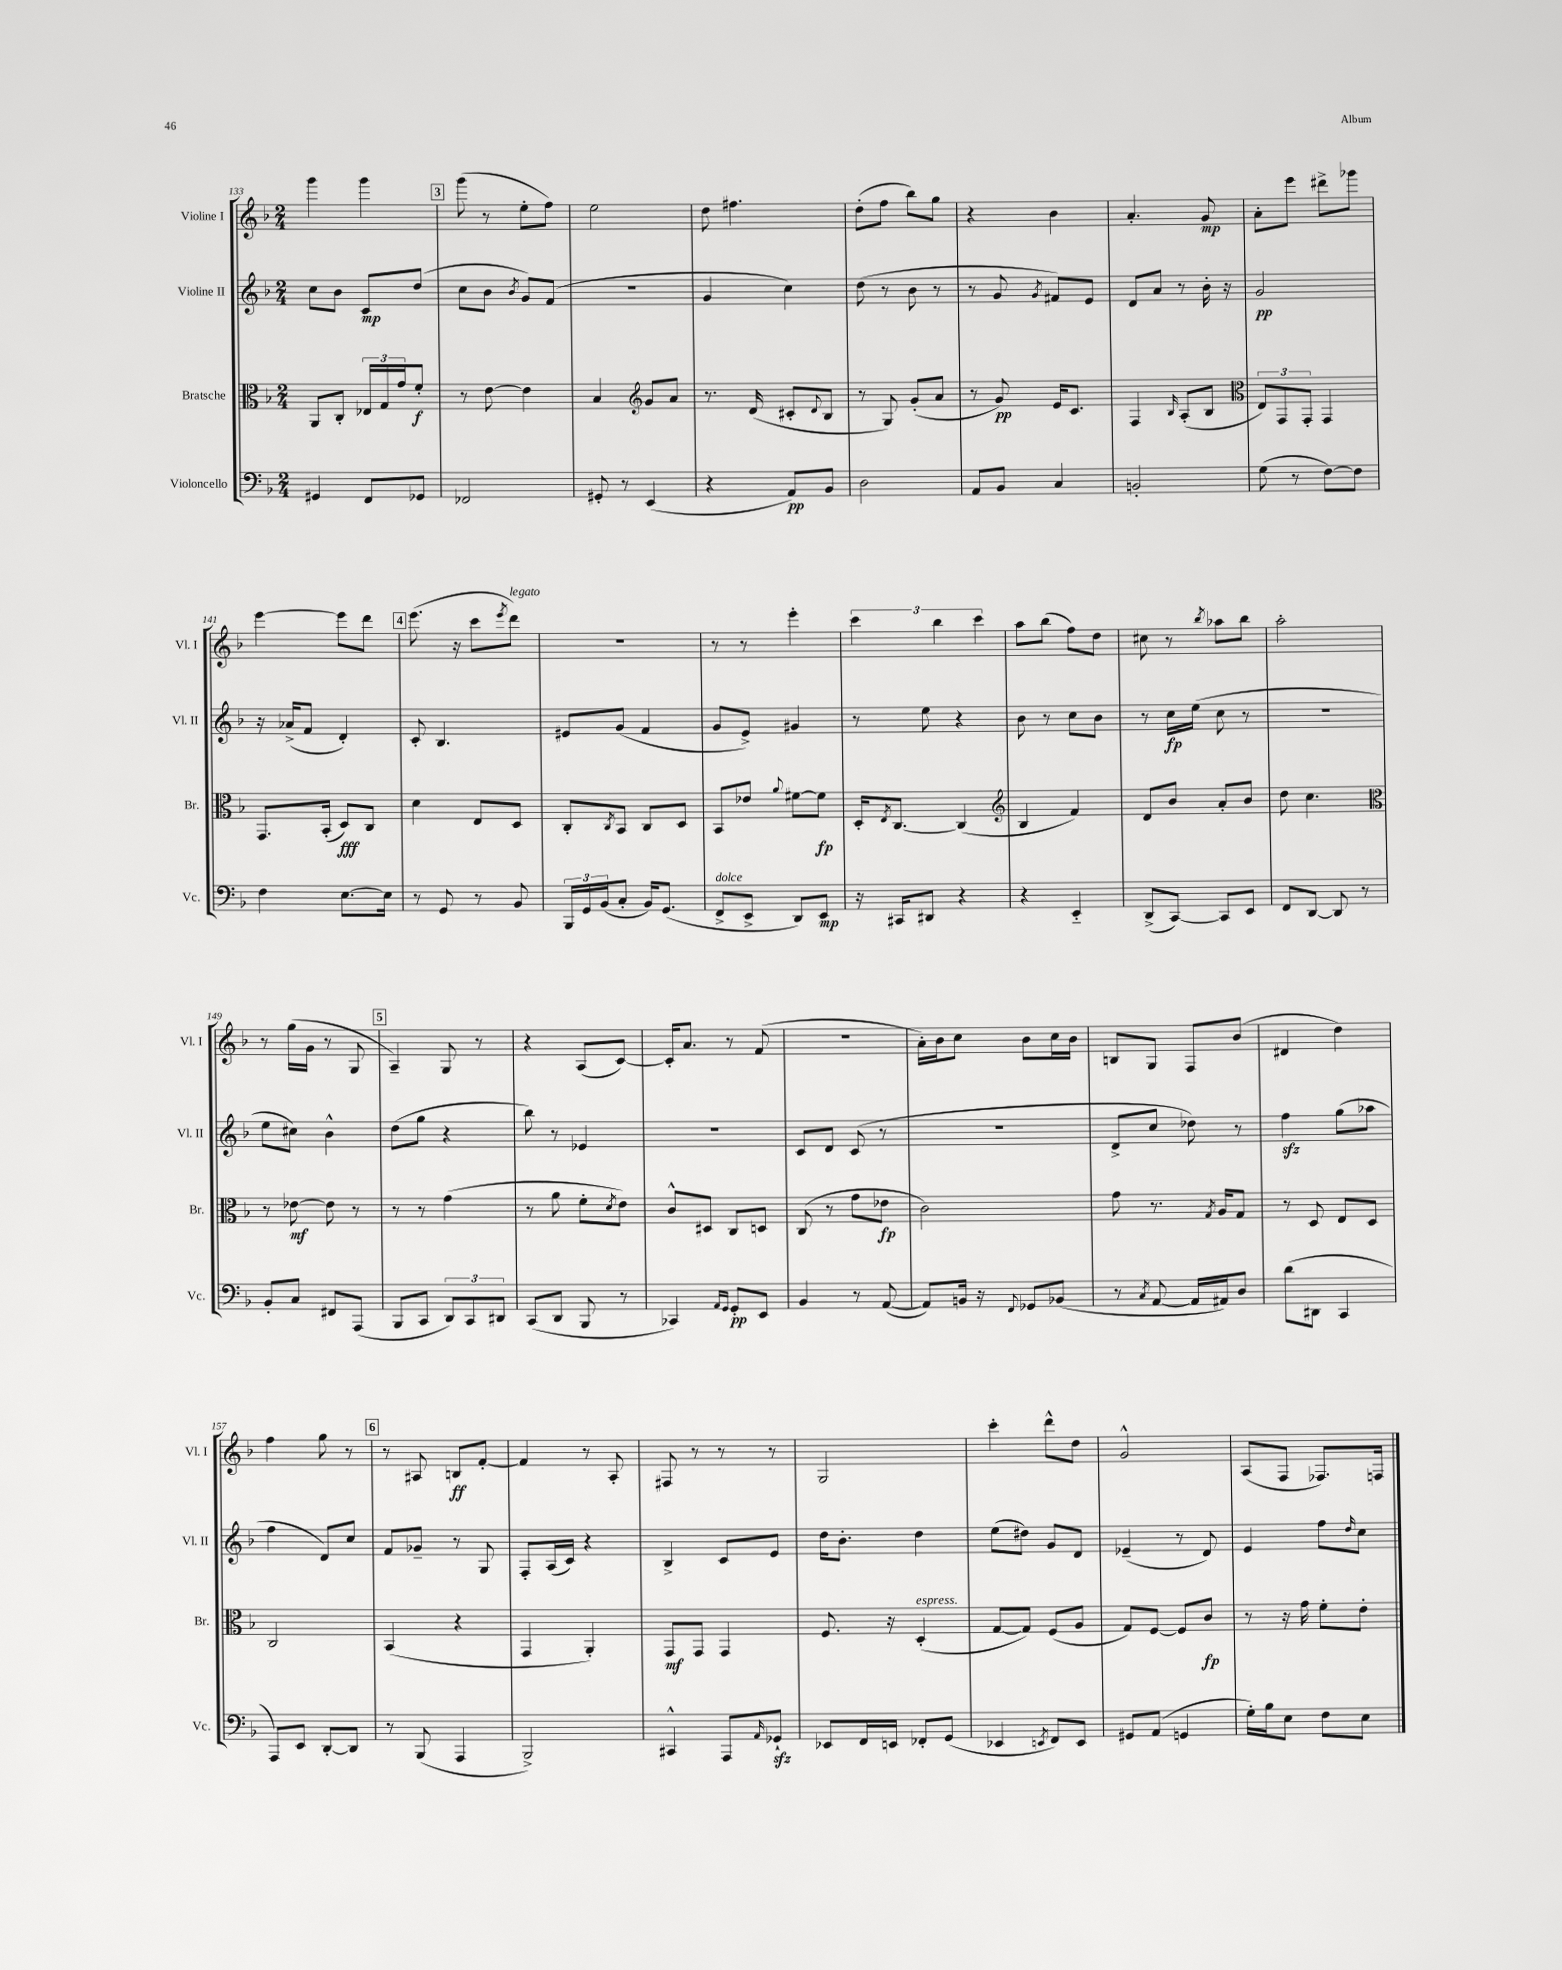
<<
\new StaffGroup <<
\new Staff = "s0" \with { instrumentName = "Violine I" shortInstrumentName = "Vl. I" } {
    \clef treble \key f \major \numericTimeSignature \time 2/4
    g'''4 g'''4 |
    \mark \markup { \box "3" } g'''8( r8 e''8-. f''8) |
    e''2 |
    d''8 fis''4. |
    d''8-.( f''8 bes''8) g''8 |
    r4 bes'4 |
    a'4.-. g'8\mp |
    a'8-. e'''8 dis'''8-> ges'''8 |
    e'''4~ e'''8 d'''8 |
    \mark \markup { \box "4" } e'''8.( r16 c'''8 \acciaccatura { e'''8 } d'''8^\markup { \italic "legato" }) |
    R2 |
    r8 r8 e'''4-. |
    \tuplet 3/2 { c'''4 bes''4 c'''4 } |
    a''8 bes''8( f''8) d''8 |
    cis''8 r8 \acciaccatura { bes''8 } aes''8 bes''8 |
    a''2-. |
    r8 g''16( g'16 r8 g8 |
    \mark \markup { \box "5" } a4--) g8 r8 |
    r4 a8( c'8~) |
    c'16-. a'8. r8 f'8( |
    R2 |
    a'16-.) bes'16 c''8 bes'8 c''16 bes'16 |
    b8 g8 f8 bes'8( |
    dis'4 d''4) |
    f''4 g''8 r8 |
    \mark \markup { \box "6" } r8 ais8 b8\ff f'8~-. |
    f'4 r8 a8-. |
    fis8 r8 r8 r8 |
    g2 |
    c'''4-. d'''8-^ d''8 |
    g'2-^ |
    a8( f8 fes8.) f16 \bar "|." |
}
\new Staff = "s1" \with { instrumentName = "Violine II" shortInstrumentName = "Vl. II" } {
    \clef treble \key f \major \numericTimeSignature \time 2/4
    c''8 bes'8 c'8\mp d''8( |
    \mark \markup { \box "3" } c''8 bes'8 \acciaccatura { bes'8 } g'8) f'8( |
    r2 |
    g'4 c''4) |
    d''8( r8 bes'8 r8 |
    r8 g'8 \acciaccatura { g'8 } fis'8) e'8 |
    d'8 a'8 r8 bes'16-. r16 |
    g'2\pp |
    r16 aes'16->( f'8 d'4-.) |
    \mark \markup { \box "4" } c'8-. bes4. |
    eis'8 g'8( f'4 |
    g'8 e'8->) gis'4 |
    r8 e''8 r4 |
    bes'8 r8 c''8 bes'8 |
    r8 c''16\fp e''16( c''8 r8 |
    R2 |
    e''8 cis''8) bes'4-^ |
    \mark \markup { \box "5" } d''8( g''8 r4 |
    bes''8) r8 ees'4 |
    R2 |
    c'8 d'8 c'8( r8 |
    R2 |
    d'8-> c''8 des''8) r8 |
    f''4\sfz g''8( aes''8 |
    f''4 d'8) c''8 |
    \mark \markup { \box "6" } f'8 ges'8-- r8 g8 |
    f8-. a16( c'16) r4 |
    bes4-> c'8 e'8 |
    d''16 bes'8.-. d''4 |
    e''8( dis''8) g'8 d'8 |
    ees'4--( r8 d'8) |
    e'4 f''8 \grace { d''16 } c''8 \bar "|." |
}
\new Staff = "s2" \with { instrumentName = "Bratsche" shortInstrumentName = "Br." } {
    \clef alto \key f \major \numericTimeSignature \time 2/4
    a,8 c8-. \tuplet 3/2 { ees16 g16 g'16 } f'8-.\f |
    \mark \markup { \box "3" } r8 e'8~ e'4 |
    bes4 \clef treble g'8 a'8 |
    r8. d'16( cis'8-. \appoggiatura { d'8 } bes8 |
    r8 g8) g'8-.( a'8 |
    r8 g'8\pp) e'16 c'8. |
    f4 \grace { bes16 } a8-.( bes8 |
    \clef alto \tuplet 3/2 { e8) g,8 g,8-. } g,4 |
    g,8. bes,16-.( d8\fff) c8 |
    \mark \markup { \box "4" } d'4 e8 d8 |
    c8-. \acciaccatura { c8 } bes,8 c8 d8 |
    bes,8 ees'8 \appoggiatura { a'8 } fis'8~ fis'8\fp |
    d16-. \acciaccatura { e8 } c8.~ c4( |
    \clef treble bes4 f'4) |
    d'8 bes'8 a'8-. bes'8 |
    d''8 c''4. |
    \clef alto r8 ees'8~\mf ees'8 r8 |
    \mark \markup { \box "5" } r8 r8 g'4( |
    r8 a'8 f'8-. \acciaccatura { d'8 } e'8) |
    c'8-^ dis8 c8 d8 |
    c8( r8 g'8 ees'8\fp |
    c'2) |
    g'8 r8. \acciaccatura { g8 } a16 g8 |
    r8 d8 e8 d8 |
    c2 |
    \mark \markup { \box "6" } bes,4( r4 |
    g,4 a,4-.) |
    g,8\mf g,8 g,4 |
    f8. r16 d4-.^\markup { \italic "espress." }( |
    g8~ g8) f8( a8 |
    g8) f8~ f8 c'8\fp |
    r8 r16 g'16 f'8-. e'8-. \bar "|." |
}
\new Staff = "s3" \with { instrumentName = "Violoncello" shortInstrumentName = "Vc." } {
    \clef bass \key f \major \numericTimeSignature \time 2/4
    gis,4 f,8 ges,8 |
    \mark \markup { \box "3" } fes,2 |
    gis,8-. r8 e,4( |
    r4 a,8\pp) bes,8 |
    d2 |
    a,8 bes,8 c4 |
    b,2-. |
    g8( r8 f8~) f8 |
    f4 e8.~ e16 |
    \mark \markup { \box "4" } r8 g,8 r8 bes,8 |
    \tuplet 3/2 { bes,,16 g,16 bes,16( } c8-. bes,16) g,8.( |
    f,8->^\markup { \italic "dolce" } e,8-> d,8) e,8\mp |
    r16 cis,16 dis,8 r4 |
    r4 e,4-_ |
    d,8->( c,8~) c,8 e,8 |
    f,8 d,8~ d,8 r8 |
    bes,8-. c8 fis,8 a,,8( |
    \mark \markup { \box "5" } bes,,8 c,8 \tuplet 3/2 { d,8) c,8 dis,8 } |
    c,8( d,8 bes,,8 r8 |
    ces,4) \grace { a,16 g,16 } g,8-.\pp e,8 |
    bes,4 r8 a,8~( |
    a,8) b,16 r16 \appoggiatura { f,8 } ges,8 bes,8( |
    r8 \acciaccatura { c8 } a,8~ a,16 ais,16) d8 |
    d'8( dis,8 c,4 |
    a,,8) e,8 d,8~-. d,8 |
    \mark \markup { \box "6" } r8 bes,,8( a,,4 |
    bes,,2->) |
    cis,4-^ a,,8 \grace { a,16 } ges,8-!\sfz |
    ees,8 f,16 e,16 fes,8-. g,8( |
    ees,4 \acciaccatura { e,8 } f,8) e,8 |
    gis,8 a,8( g,4 |
    g16-.) bes16 e8 f8 e8 \bar "|." |
}
>>
>>
\layout { \context { \Score currentBarNumber = #133 } }
